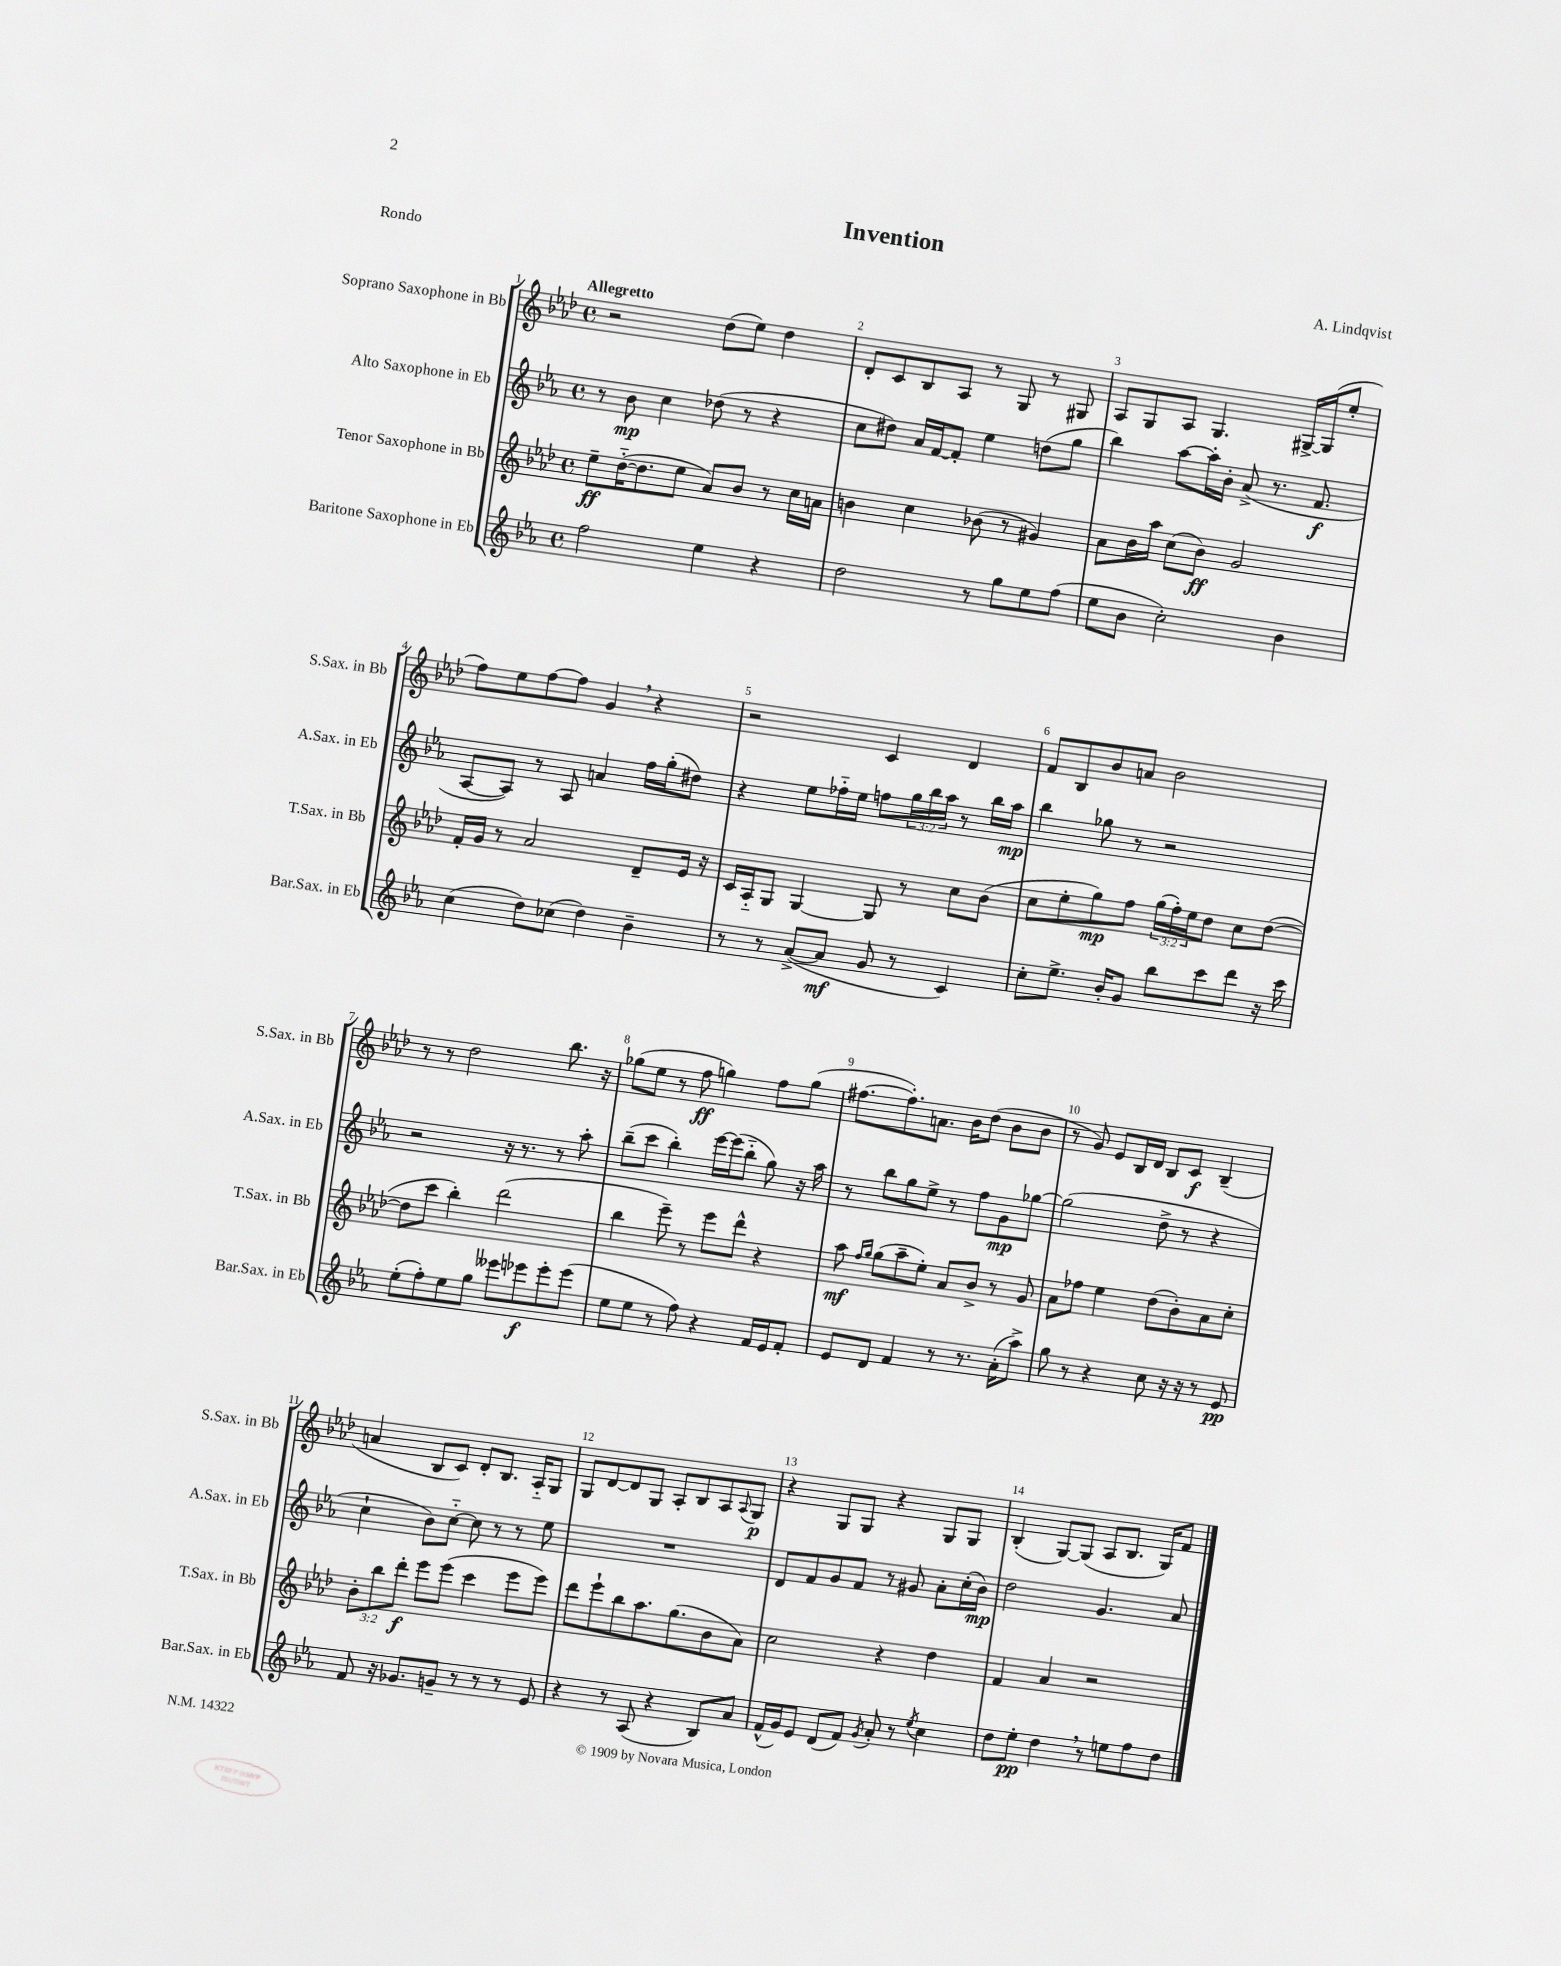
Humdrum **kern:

**kern	**kern	**kern	**kern
*staff4	*staff3	*staff2	*staff1
*clefG2	*clefG2	*clefG2	*clefG2
*k[b-e-a-]	*k[b-e-a-d-]	*k[b-e-a-]	*k[b-e-a-d-]
*M4/4	*M4/4	*M4/4	*M4/4
*met(c)	*met(c)	*met(c)	*met(c)
2ff\	8ee-~\L	8r	2r
.	([16dd-'~\K	8b-\	.
.	8.dd-\]	.	.
.	.	4cc\	.
.	8ee-\J	.	.
4ee-\	8a-/L)	(8dd-\	(8dd-\L
.	8b-/J	8r	8ee-\J)
4r	8r	4r	4dd-\
.	16cc\LL	.	.
.	16a\JJ	.	.
=	=	=	=
2dd\	4b\	8cc\L	8d-'/L
.	.	8dd#\J)	8c/
.	4cc\	16a-/LL	8B-/
.	.	[16f/J	.
.	.	8f'/]J	8A-/J
8r	(8b-\	4ee-\	8r
8gg\L	8r	.	8G/
8ee-\	4g#/)	(8dd\L	8r
(8ff\J	.	8gg\J	8G#/
=	=	=	=
8ee-\L	8a-\L	4bb-\)	8A-/L
8b-\J	16b-\L	.	8G/
.	16aa-\JJ	.	.
2cc'\)	(8cc\L	[8aa-\L	8A-/J
.	8b-\J)	16aa-'\]L	4.G/
.	.	16b-'\JJ	.
.	2g/	(8a-^/	.
.	.	8.r	.
4b-\	.	.	[16G#^/LL
.	.	8.f/	(16G#/]J
.	.	.	8ee-'/J
=	=	=	=
(4cc\	16f'/LL	[8A-/L	8ff\L)
.	16g/JJ	.	.
.	8r	8A-/]J)	8ee-\
8dd\L)	2a-/	8r	[8ff\
(8cc-\J	.	8A-/	8ff\]J
4dd\)	.	4a/	4g/
4b-~\	8d-~/L	16ff\LL	4r
.	.	(16gg'\J	.
.	16e-/Jk	8dd#\J)	.
.	16r	.	.
=	=	=	=
8r	16c/LL	4r	2r
.	16A-'~/J	.	.
8r	8G/J	.	.
([8a-^/L	[4G/	8ee-\L	.
8a-/]J	.	16ff-'~\L	.
.	.	16ee-\JJ	.
8g/	8G/]	8ff\L	4c/
8r	8r	24gg\L	.
.	.	24bb-\	.
.	.	24aa-\JJ	.
4c/)	8cc\L	8r	4d-/
.	(8b-\J	16bb-\LL	.
.	.	16aa-\JJ	.
=	=	=	=
8cc'\L	8cc\L	4bb-\	8f/L
8.ee-^\J	8ee-'\	.	8B-/
.	8gg\)	8gg-\	8b-/
16b-'/LK	.	.	.
8g/J	8ff\J	8r	8a/J
8bb-\L	(24gg\LL	2r	2b-\
.	24ff'\)	.	.
.	24ee-\J	.	.
8ccc\	8dd-\J	.	.
8ddd\J	8cc\L	.	.
16r	([8dd-\J	.	.
16ccc\	.	.	.
=	=	=	=
(8ee-'\L	8dd-\]L	2r	8r
8ff'\)	8ccc\J	.	8r
8ee-\	4bb-'\)	.	2dd-\
8gg\J	.	.	.
8eee--\L	(2ddd-\	16r	.
.	.	8.r	.
8eee-\	.	.	.
8eee-'\	.	8r	8.bb-\
(8eee-\J	.	8aa-'\	.
.	.	.	16r
=	=	=	=
8ee-\L	4bb-\	(8bb-~\L	(8gg-\L
8ee-\J	.	8ccc\J	8ee-\J
8r	8eee-~\)	4bb-'\)	8r
8ff\)	8r	.	8ff\
4r	8eee-\L	[16eee-\LL	4gg\)
.	.	(16eee-\]J	.
.	8ddd-^^\J	8bb-'~\J	.
16f/LL	4r	8gg\)	8ff\L
16e-/J	.	.	.
8f'/J	.	16r	(8gg\J
.	.	16aa-\	.
=	=	=	=
8e-/L	8aa-\	8r	[8.ff#\L
.	16qqff/LL	.	.
.	16qqgg/JJ	.	.
8d/J	(8gg\L	8bb-\L	.
.	.	.	8.ff#'\])
4f/	8aa-~\	8gg\	.
.	8ee-'\J)	8ee-^\J	8.a\J
8r	8a-/L	8r	.
.	.	.	16b-\LK
8.r	8b-^/J	8ff\L	(8dd-\J
.	8r	8g\	8b-\L
(16a-'\LK	.	.	.
8aa-^\J)	8g/	[8gg-\J	8b-\J
=	=	=	=
8gg\	8a-\L	(2gg-\]	8r
8r	8ff-\J	.	8g/)
4r	4ee-\	.	8e-/L
.	.	.	16B-/L
.	.	.	16d-/JJ
8cc\	(8dd-\L	8dd^\	8B-/L
16r	8b-'\)	8r	8c/J
16r	.	.	.
8r	8a-\	4r	(4B-~/
8e-/	8cc'\J	.	.
=	=	=	=
8f/	12b-'\L	4cc`\	4a/
.	12bb-\	.	.
16r	.	.	.
.	12ddd-'\J	.	.
8.g-/L	.	.	.
.	8eee-\L	8b-\L)	8B-/L
8g~/J	(8eee-\J	[8cc'~\J	8c/J)
8r	4ccc\	8cc\]	8d-'/L
8r	.	8r	8.B-/J
8r	8eee-\L	8r	.
.	.	.	16A-'~/LK
8e-/	8eee-\J)	8ee-\	8G/J
=	=	=	=
4r	8ddd-\L	1r	8G/L
.	8eee-`\	.	[8d-/
8r	8bb-\	.	8d-/]
(8A-/	8.aa-\	.	8G/J
4r	.	.	8A-'/L
.	(8.gg\	.	.
.	.	.	8B-/
8B-/L)	8b-\	.	8A-/
.	.	.	8qqA-/
8a-/J	8a-\J)	.	8G/J
=	=	=	=
(16f^^/LL	2cc\	8d/L	4r
16g/J)	.	.	.
8e-/J	.	8f/	.
(8d/L	.	8g/	8G/L
8f/J)	.	8f/J	8G/J
8qg/	.	.	.
8a-'/	4r	8r	4r
8r	.	8g#/	.
8qee-/	.	.	.
4cc\	4dd-\	8a-'\L	8G/L
.	.	(16cc'\L	8G/J
.	.	16b-\JJ)	.
=	=	=	=
8dd\L	4f/	2dd\	(4B-'/
8ee-'\J	.	.	.
4dd\	4a-/	.	[8G/L)
.	.	.	(8G/]J
8r	2r	4.g/	8A-/L
8ee\L	.	.	8.B-/J
8ff\	.	.	.
.	.	.	16G/LK)
8dd\J	.	8a-/	8f/J
==	==	==	==
*-	*-	*-	*-
